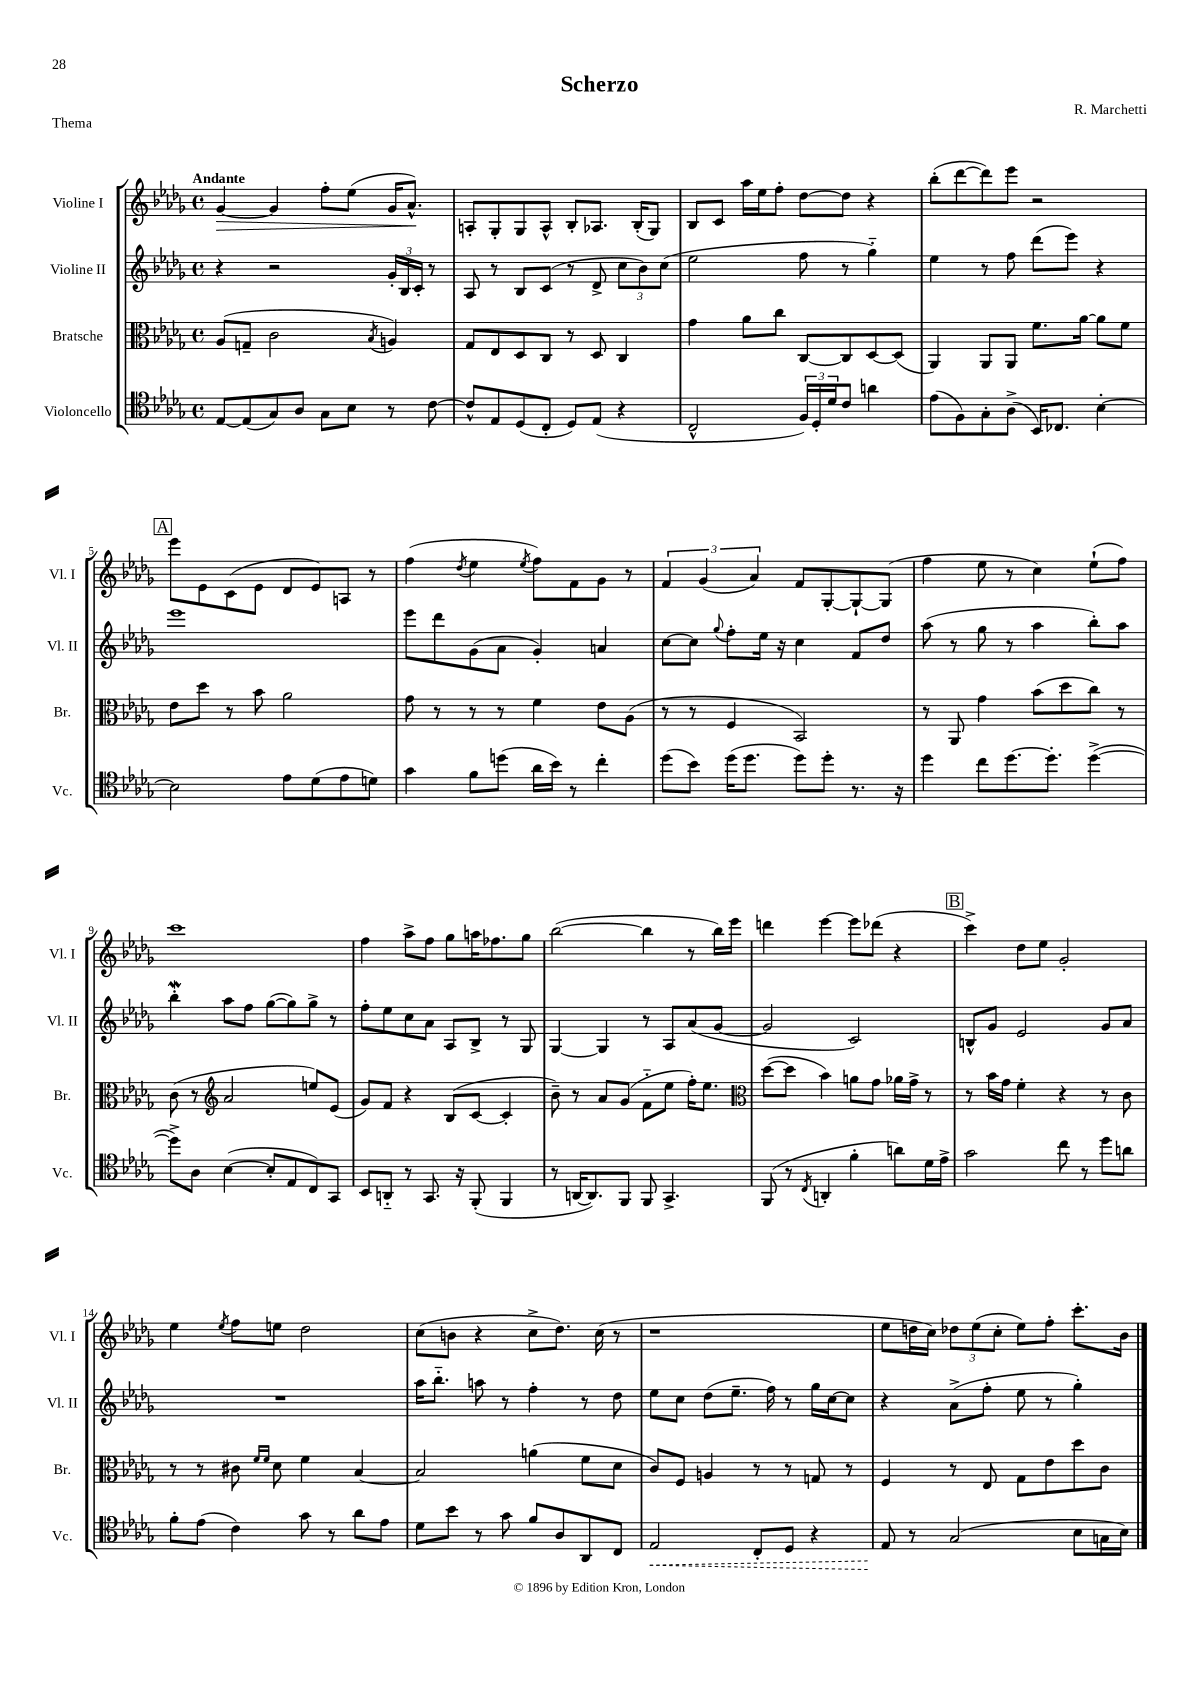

**kern	**kern	**kern	**kern
*staff4	*staff3	*staff2	*staff1
*clefC4	*clefC3	*clefG2	*clefG2
*k[b-e-a-d-g-]	*k[b-e-a-d-g-]	*k[b-e-a-d-g-]	*k[b-e-a-d-g-]
*M4/4	*M4/4	*M4/4	*M4/4
*met(c)	*met(c)	*met(c)	*met(c)
[8E-	(8A-	4r	[4g-
(8E-]	8G~	.	.
8G-)	2c	2r	4g-]
8A-	.	.	.
8G-	.	.	8ff'
8B-	.	.	(8ee-
.	8qB-	.	.
8r	4A)	24g-'	16g-
.	.	24B-	.
.	.	.	8.a-^^)
.	.	24c'	.
[8c	.	8r	.
=	=	=	=
8c^^]	8G-	8A-	8A'
8E-	8E-	8r	8G-'
(8D-	8D-	8B-	8G-
8C'	8C	(8c	8A^^
8D-)	8r	8r	8B-'
(8E-	8D-	8d-^	8.A-
4r	4C	12cc	.
.	.	.	(16B-'
.	.	12b-)	.
.	.	.	8G-)
.	.	(12cc	.
=	=	=	=
2C^^	4g-	2ee-	8B-
.	.	.	8c
.	8a-	.	16aa-
.	.	.	16ee-
.	8cc	.	8ff'
24F)	[8C	8ff	[8dd-
24D-'	.	.	.
24d-	.	.	.
8c	8C]	8r	8dd-]
4a	[8D-	4gg-'~)	4r
.	(8D-]	.	.
=	=	=	=
(8e-	4AA-)	4ee-	(8bb-'
8F)	.	.	[8ddd-
8G-'	8AA-	8r	8ddd-])
(8A-^	8AA-	8ff	8eee-
16BB-)	8.f	(8ddd-	2r
8.C-	.	.	.
.	.	8eee-)	.
.	[16a-	.	.
[4B-'	8a-]	4r	.
.	8f	.	.
=	=	=	=
2B-]	8e-	1eee-	8eee-
.	8dd-	.	8e-
.	8r	.	(8c
.	8b-	.	8e-
8e-	2a-	.	8d-
(8d-	.	.	8e-)
8e-	.	.	8A
8d)	.	.	8r
=	=	=	=
4g-	8g-	8eee-	(4ff
.	8r	8ddd-	.
.	.	.	8qdd-
8f	8r	(8g-	4ee-
(8dd	8r	8a-	.
.	.	.	8qee-
16a-	4f	4g-')	8ff)
16b-)	.	.	.
8r	.	.	8f
4cc'	8e-	4a	8g-
.	(8A-	.	8r
=	=	=	=
(8dd-	8r	[8cc	6f
8b-)	8r	8cc]	.
.	.	.	(6g-
.	.	8qqgg-	.
(16dd-	4F	8ff'	.
8.dd-	.	.	.
.	.	.	6a-)
.	.	16ee-	.
.	.	16r	.
8dd-)	2BB-)	4cc	8f
8dd-'	.	.	[8G-'
8.r	.	8f	8G-`_
.	.	8dd-	(8G-]
16r	.	.	.
=	=	=	=
4dd-	8r	(8aa-	4ff
.	8AA-	8r	.
8cc	4g-	8gg-	8ee-
[8.dd-	.	8r	8r
.	(8b-	4aa-	4cc)
8.dd-']	.	.	.
.	8dd-	.	.
([4dd-^	8cc)	8bb-')	(8ee-`
.	8r	8aa-	8ff)
=	=	=	=
8dd-^])	(8c	4bb-'	1ccc
8A-	8r	.	.
*	*clefG2	*	*
([4B-	2a-	8aa-	.
.	.	8ff	.
8B-']	.	([8gg-	.
8E-	.	8gg-])	.
8C)	8ee)	8gg-^	.
8GG-	(8e-	8r	.
=	=	=	=
8BB-	8g-)	8ff'	4ff
8AA'~	8f	8ee-	.
8r	4r	8cc	8aa-^
8.GG-	.	8a-	8ff
.	(8B-	8A-	8gg-
16r	.	.	.
(8FF'	[8c	8B-^	16aa
.	.	.	8.ff-
4FF	4c']	8r	.
.	.	8G-	8gg-
=	=	=	=
8r	8b-~)	[4G-	([2bb-
[16AA	8r	.	.
8.AA])	.	.	.
.	8a-	4G-]	.
8FF	(8g-	.	.
8FF	8f'~	8r	4bb-]
4.GG-^	8ee-	8A-	.
.	16ff')	(8a-	8r
.	8.ee-	.	.
.	.	[8g-	16bb-)
.	.	.	16eee-
=	=	=	=
*	*clefC3	*	*
(8FF	([8dd-	2g-]	4ddd
8r	8dd-]	.	.
8qC	.	.	.
4AA'	4b-)	.	[4eee-
4f'	8a	2c)	8eee-]
.	8g-	.	(8ddd-
8a)	16a-	.	4r
.	16g-^	.	.
16d-	8r	.	.
16e-^	.	.	.
=	=	=	=
2g-	8r	8B^^	4ccc^)
.	16b-	8g-	.
.	16g-	.	.
.	4f'	2e-	8dd-
.	.	.	8ee-
8cc	4r	.	2g-'
8r	.	.	.
8dd-	8r	8g-	.
8a	8c	8a-	.
=	=	=	=
8f'	8r	1r	4ee-
(8e-	8r	.	.
.	.	.	8qee-
4c)	8c#	.	8ff
.	16qqf	.	.
.	16qqf	.	.
.	8d-	.	8ee
8g-	4f	.	2dd-
8r	.	.	.
8a-	[4B-	.	.
8e-	.	.	.
=	=	=	=
8d-	2B-]	16aa-	(8cc
.	.	8.bb-'~	.
8b-	.	.	8b
8r	.	8aa	4r
8g-	.	8r	.
8f	(4a	4ff'	8cc^
8A-	.	.	8.dd-)
8AA-	8f	8r	.
.	.	.	(16cc
8C	8d-	8dd-	8r
=	=	=	=
2E-	8c)	8ee-	1r
.	8F	8cc	.
.	4A	(8dd-	.
.	.	8.ee-~	.
8C'	8r	.	.
.	.	16ff)	.
8D-	8r	8r	.
4r	8G	16gg-	.
.	.	[16cc	.
.	8r	8cc]	.
=	=	=	=
8E-	4F	4r	8ee-
8r	.	.	16dd
.	.	.	16cc)
(2G-	8r	(8a-^	12dd-
.	.	.	(12ee-
.	8E-	8ff'	.
.	.	.	12cc'
.	8G-	8ee-	8ee-)
.	8e-	8r	8ff'
8B-	8dd-	4gg-')	8.ccc'
16G	8c	.	.
16B-)	.	.	16b-
==	==	==	==
*-	*-	*-	*-
